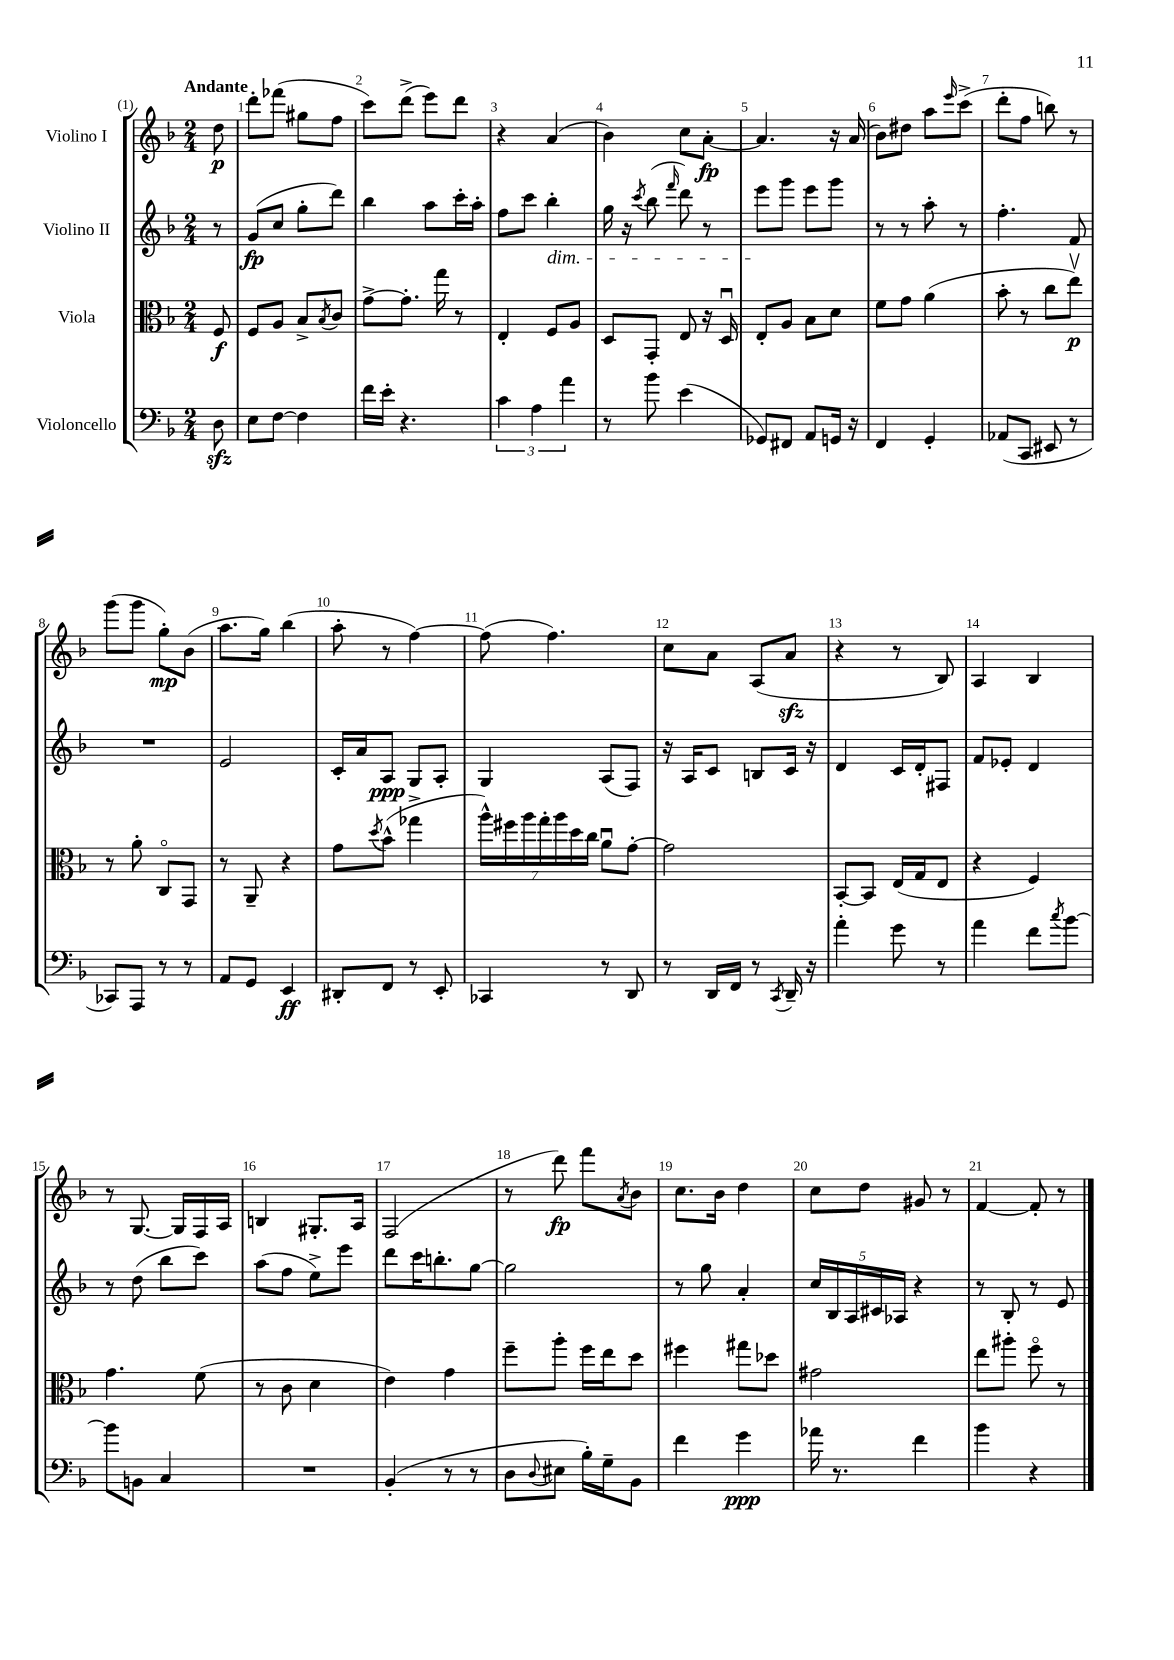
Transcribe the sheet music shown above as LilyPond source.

<<
\new StaffGroup <<
\new Staff = "s0" \with { instrumentName = "Violino I" } {
    \clef treble \key f \major \numericTimeSignature \time 2/4 \partial 8 \tempo "Andante"
    d''8\p |
    d'''8-. fes'''8( gis''8 f''8 |
    c'''8) d'''8->( e'''8) d'''8 |
    r4 a'4( |
    bes'4) c''8 a'8~-.\fp |
    a'4. r16 a'16( |
    bes'8) dis''8 a''8 \grace { e'''16 } c'''8->( |
    d'''8-. f''8 b''8) r8 |
    g'''8( g'''8 g''8-.\mp) bes'8( |
    a''8. g''16) bes''4( |
    a''8-. r8 f''4~) |
    f''8( f''4.) |
    c''8 a'8 a8( a'8\sfz |
    r4 r8 bes8) |
    a4 bes4 |
    r8 g8.~ g16 f16 a16 |
    b4 gis8.-. a16 |
    f2( |
    r8 d'''8\fp) f'''8 \acciaccatura { a'8 } bes'8 |
    c''8. bes'16 d''4 |
    c''8 d''8 gis'8 r8 |
    f'4~ f'8-. r8 \bar "|." |
}
\new Staff = "s1" \with { instrumentName = "Violino II" } {
    \clef treble \key f \major \numericTimeSignature \time 2/4 \partial 8
    r8 |
    g'8\fp( c''8 g''8-. d'''8) |
    bes''4 a''8 c'''16-. a''16-. |
    f''8 c'''8 bes''4-.\dim |
    g''16 r16 \acciaccatura { c'''8 } bes''8( \grace { f'''16 } d'''8) r8 |
    e'''8\! g'''8 e'''8 g'''8 |
    r8 r8 a''8-. r8 |
    f''4.-. f'8 |
    R2 |
    e'2 |
    c'16-. a'16 a8\ppp g8 a8-. |
    g4 a8( f8) |
    r16 a16 c'8 b8 c'16 r16 |
    d'4 c'16 d'16-. fis8 |
    f'8 ees'8-. d'4 |
    r8 d''8( bes''8 c'''8) |
    a''8( f''8 e''8->) e'''8 |
    d'''8 c'''16 b''8.-. g''8~ |
    g''2 |
    r8 g''8 a'4-. |
    \tuplet 5/4 { c''16 bes16 a16 cis'16 aes16 } r4 |
    r8 bes8-. r8 e'8 \bar "|." |
}
\new Staff = "s2" \with { instrumentName = "Viola" } {
    \clef alto \key f \major \numericTimeSignature \time 2/4 \partial 8
    f8\f |
    f8 a8 bes8-> \acciaccatura { bes8 } c'8 |
    g'8~-> g'8.-. g''16 r8 |
    e4-. f8 a8 |
    d8 g,8-. e8 r16 d16\downbow |
    e8-. a8 bes8 d'8 |
    f'8 g'8 a'4( |
    bes'8-. r8 c''8 e''8\upbow\p) |
    r8 a'8-. c8\flageolet g,8 |
    r8 a,8-- r4 |
    g'8 \acciaccatura { d''8 } bes'8-^( ges''4-> |
    \tuplet 7/4 { a''16-^) fis''16 a''16 g''16-. a''16 d''16 c''16 } a'8\downbow g'8~-. |
    g'2 |
    bes,8~-. bes,8 e16( g16 e8 |
    r4 f4) |
    g'4. f'8( |
    r8 c'8 d'4 |
    e'4) g'4 |
    f''8-- a''8-. f''16 e''16 d''8 |
    fis''4 gis''8 des''8 |
    gis'2 |
    e''8 ais''8-. f''8\flageolet r8 \bar "|." |
}
\new Staff = "s3" \with { instrumentName = "Violoncello" } {
    \clef bass \key f \major \numericTimeSignature \time 2/4 \partial 8
    d8\sfz |
    e8 f8~ f4 |
    f'16 e'16-. r4. |
    \tuplet 3/2 { c'4 a4 a'4 } |
    r8 bes'8 e'4( |
    ges,8) fis,8 a,8 g,16 r16 |
    f,4 g,4-. |
    aes,8( c,8 eis,8 r8 |
    ces,8) a,,8 r8 r8 |
    a,8 g,8 e,4\ff |
    dis,8-. f,8 r8 e,8-. |
    ces,4 r8 d,8 |
    r8 d,16 f,16 r8 \acciaccatura { c,8 } d,16-- r16 |
    a'4-. g'8 r8 |
    a'4 f'8 \acciaccatura { c''8 } bes'8~ |
    bes'8 b,8 c4 |
    R2 |
    bes,4-.( r8 r8 |
    d8 \appoggiatura { d8 } eis8 bes16-.) g16-- bes,8 |
    f'4 g'4\ppp |
    aes'16 r8. f'4 |
    bes'4 r4 \bar "|." |
}
>>
>>
\layout { \context { \Score \override BarNumber.break-visibility = ##(#f #t #t) barNumberVisibility = #all-bar-numbers-visible } }
